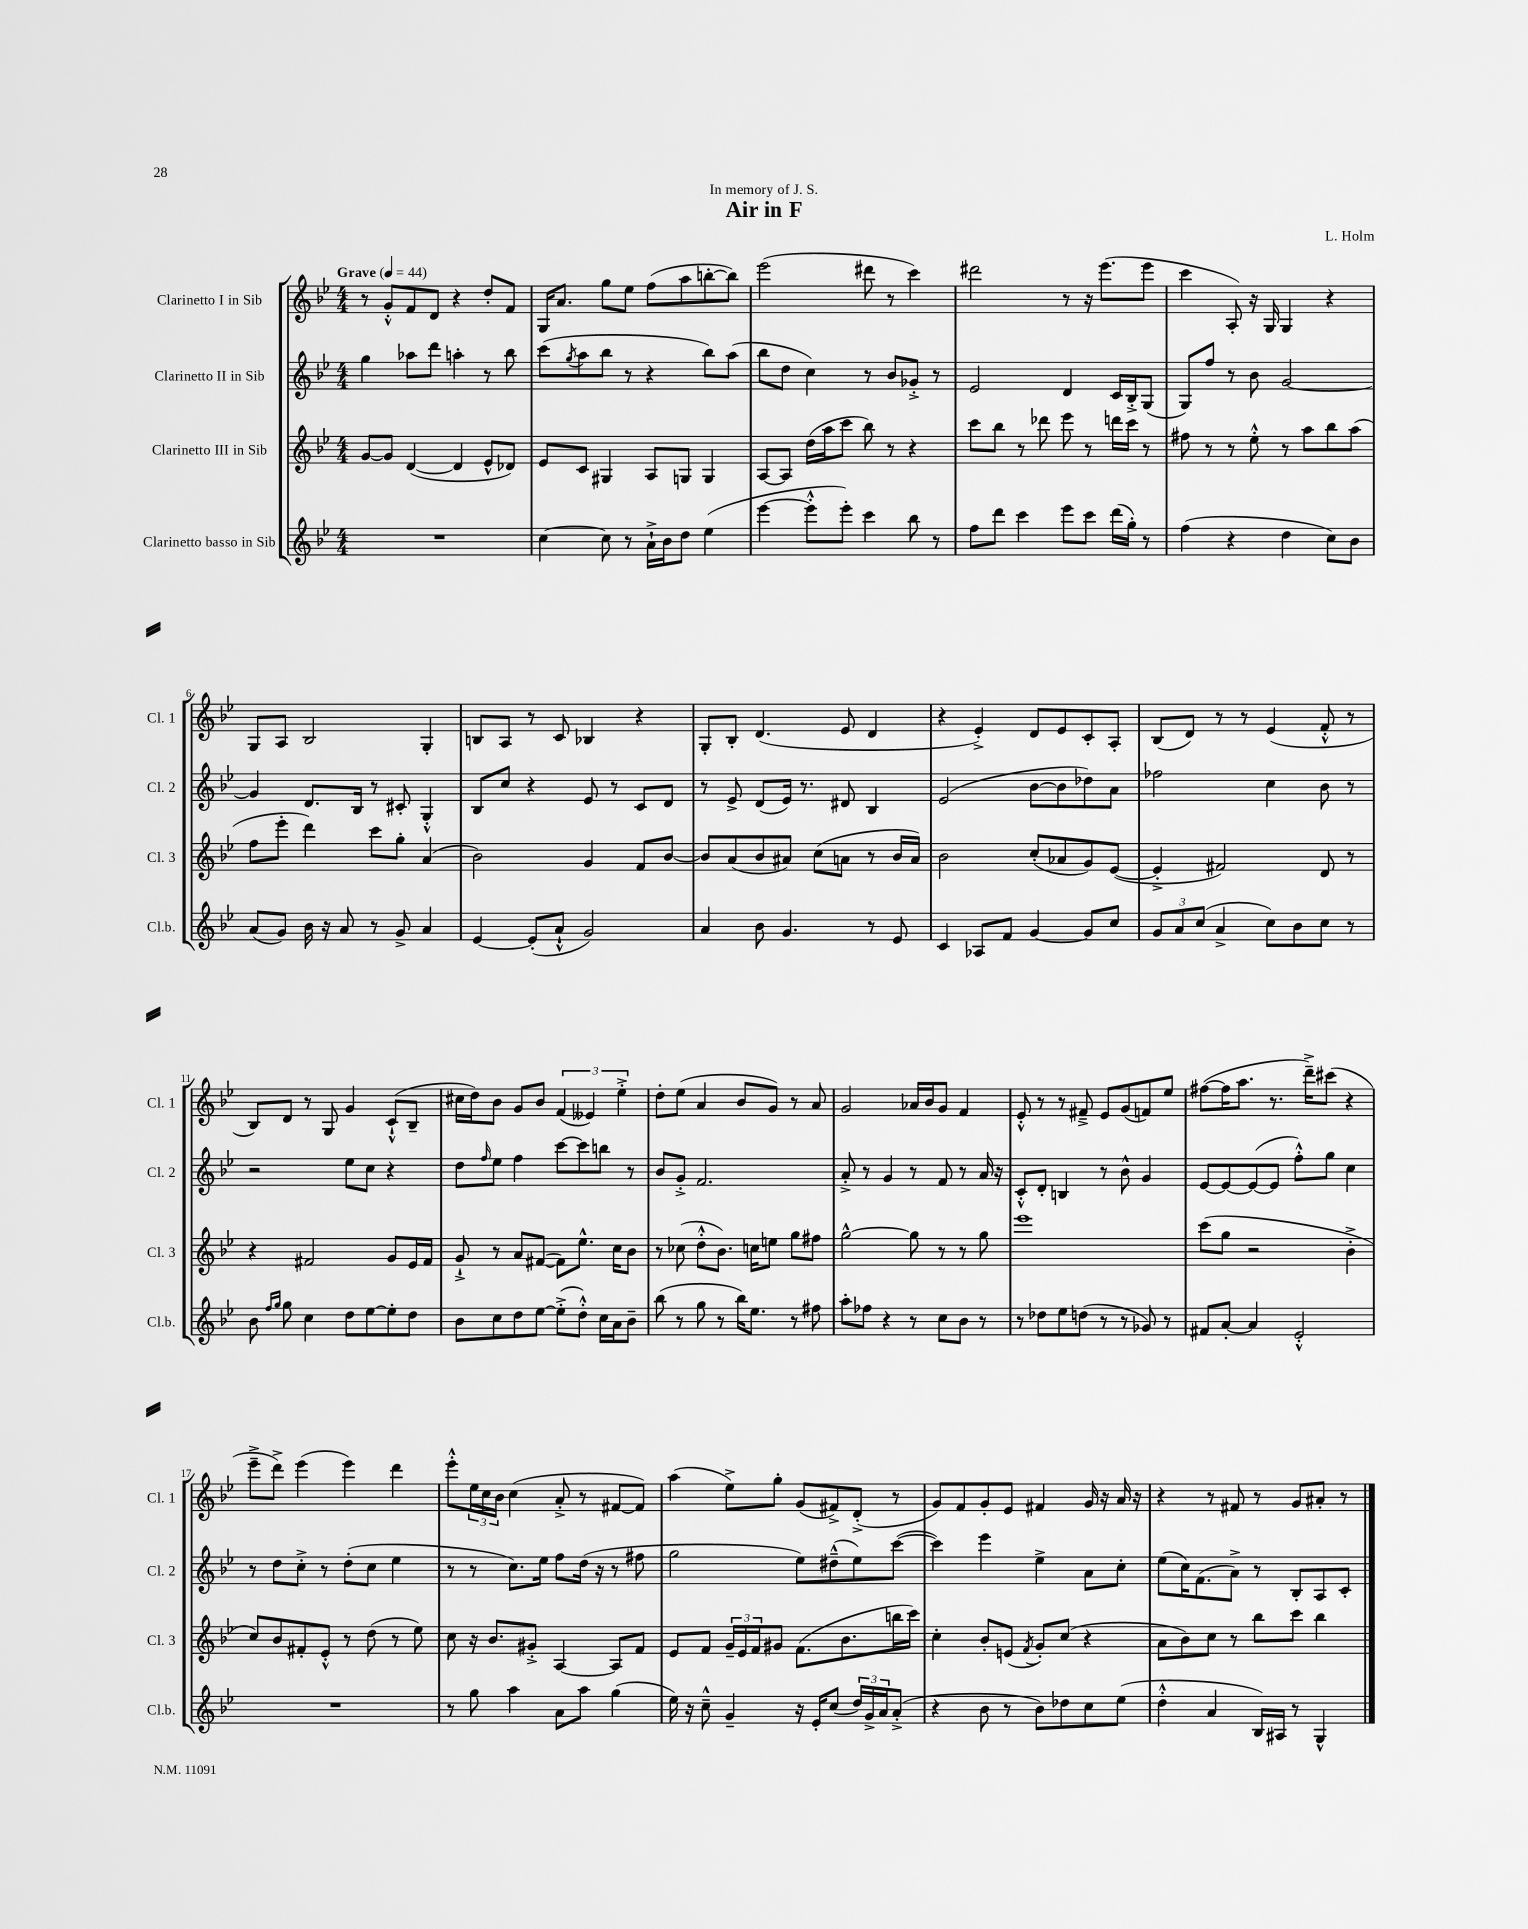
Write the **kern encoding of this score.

**kern	**kern	**kern	**kern
*part4	*part3	*part2	*part1
*staff4	*staff3	*staff2	*staff1
*I"Clarinetto basso in Sib	*I"Clarinetto III in Sib	*I"Clarinetto II in Sib	*I"Clarinetto I in Sib
*I'Cl.b.	*I'Cl. 3	*I'Cl. 2	*I'Cl. 1
*clefG2	*clefG2	*clefG2	*clefG2
*k[b-e-]	*k[b-e-]	*k[b-e-]	*k[b-e-]
*M4/4	*M4/4	*M4/4	*M4/4
*MM44	*MM44	*MM44	*MM44
=1	=1	=1	=1
!	!	!	!LO:TX:a:B:t=Grave
1r	[8g/L	4gg\	8r
.	8g/J]	.	8g'^^/L
.	([4d/	8aa-X\L	8f/
.	.	8ddd\J	8d/J
.	4d/]	4aan'\	4r
.	8e-^^/L	8r	8dd'/L
.	8d-X/J)	8bb-\	8f/J
=2	=2	=2	=2
[4cc\	8e-/L	(8ccc\L	16G/KL
.	.	.	8.a/J
.	.	8qgg/	.
.	8c/J	8aa\	.
8cc\]	4G#X/	8bb-\J	8gg\L
8r	.	8r	8ee-\J
16a`^\LL	8A/L	4r	(8ff\L
16b-\J	.	.	.
8dd\J	8Gn/J	.	8aa\
(4ee-\	4G/	8bb-\L)	[8bbn'\
.	.	(8aa\J	8bb\J])
=3	=3	=3	=3
[4eee-\	[8A/L	8bb-\L	(2eee-\
.	8A/J]	8dd\J	.
8eee-'^^\L]	(16dd\LL	4cc\)	.
.	16aa\J	.	.
8eee-'\J)	8ccc\J	.	.
4ccc\	8bb-\)	8r	8ddd#X\
.	8r	8b-/L	8r
8bb-\	4r	8g-X'^/J	4ccc\)
8r	.	8r	.
=4	=4	=4	=4
8ff\L	8ccc\L	2e-/	2ddd#X\
8ddd\J	8bb-\J	.	.
4ccc\	8r	.	.
.	8ddd-X\	.	.
8eee-\L	8eee-\	4d/	8r
8ccc\J	8r	.	16r
.	.	.	(8.eee-\L
(16ddd\LL	16dddn\LL	16c/LL	.
16gg'\JJ)	16ccc\JJ	16B-'^/J	.
8r	8r	(8G/J	8eee-\J
=5	=5	=5	=5
(4ff\	8ff#X\	8G/L)	4ccc\
.	8r	8ff/J	.
4r	8r	8r	8A'/)
.	8ee-'^^\	8b-\	16r
.	.	.	16G/
4dd\	8r	[2g/	4G/
.	8aa\L	.	.
8cc\L)	8bb-\	.	4r
8b-\J	(8aa\J	.	.
!!LO:LB:g=z
=6	=6	=6	=6
(8a/L	8ff\L	4g/]	8G/L
8g/J)	8eee-'\J	.	8A/J
16b-\	4ddd\)	8.d/L	2B-/
16r	.	.	.
8a/	.	.	.
.	.	16B-/Jk	.
8r	8ccc\L	8r	.
8g^/	8gg'\J	8c#X'/	.
4a/	(4a/	4G'^^/	4G'/
=7	=7	=7	=7
[4e-/	2b-\)	8B-/L	8Bn/L
.	.	8cc/J	8A/J
(8e-'/L]	.	4r	8r
8a`^^/J	.	.	8c/
2g/)	4g/	8e-/	4B-X/
.	.	8r	.
.	8f/L	8c/L	4r
.	[8b-/J	8d/J	.
=8	=8	=8	=8
4a/	8b-/L]	8r	8G'/L
.	(8a/	8e-^/	8B-'/J
8b-\	8b-/	(8d/L	(4.d/
4.g/	8a#X/J)	16e-/Jk)	.
.	.	8.r	.
.	(8cc\L	.	.
.	8an\J	8d#X/	8e-/
8r	8r	4B-/	4d/
8e-/	16b-/LL	.	.
.	16a/JJ)	.	.
=9	=9	=9	=9
4c/	2b-\	(2e-/	4r
8A-X/L	.	.	4e-'^/)
8f/J	.	.	.
[4g/	(8cc'/L	[8b-\L	8d/L
.	8a-X/	8b-\]	8e-/
8g/L]	8g/)	8dd-X\)	8c'/
8cc/J	([8e-/J	8a\J	8A'/J
=10	=10	=10	=10
12g/L	4e-'^/]	2ff-X\	(8B-/L
12a/	.	.	.
.	.	.	8d/J)
(12cc/J	.	.	.
4a^/	2f#X/)	.	8r
.	.	.	8r
8cc\L)	.	4cc\	(4e-/
8b-\	.	.	.
8cc\J	8d/	8b-\	8f'^^/
8r	8r	8r	8r
!!LO:LB:g=z
=11	=11	=11	=11
8b-\	4r	2r	8B-/L)
16qqff/LL	.	.	.
16qqgg/JJ	.	.	.
8gg\	.	.	8d/J
4cc\	2f#X/	.	8r
.	.	.	8G/
8dd\L	.	8ee-\L	4g/
[8ee-\	.	8cc\J	.
8ee-'\]	8g/L	4r	(8c`^^/L
8dd\J	16e-/L	.	8B-~/J
.	16f#/JJ	.	.
=12	=12	=12	=12
8b-\L	8g`^/	8dd\L	16cc#X\LL
.	.	.	16dd\J)
.	.	16qqff/	.
8cc\	8r	8ee-\J	8b-\J
8dd\	8a/L	4ff\	8g/L
[8ee-\J	([8f#X/J	.	8b-/J
(8ee-'^\L]	8f#\L])	[8ccc\L	(6f/
8dd'^^\J)	8.ee-^^\J	8ccc\]	.
.	.	.	6e--X/)
16cc\LL	.	8bbn\J	.
16a\J	16cc\KL	.	.
.	.	.	6ee-'^\
8b-~\J	8b-\J	8r	.
=13	=13	=13	=13
(8bb-\	8r	8b-/L	8dd'\L
8r	(8cc-X\	8g'^/J	(8ee-\J
8gg\	8dd'^^\L	2.f/	4a/
8r	8.b-\J)	.	.
16bb-\KL)	.	.	8b-/L
8.ee-\J	16ccn\KL	.	.
.	8een\J	.	8g/J)
8r	8gg\L	.	8r
8ff#X\	8ff#X\J	.	8a/
=14	=14	=14	=14
8aa'\L	[2gg^^\	8a'^/	2g/
8ff-X\J	.	8r	.
4r	.	4g/	.
8r	8gg\]	8r	16a-X/LL
.	.	.	16b-/J
8cc\L	8r	8f/	8g/J
8b-\J	8r	8r	4f/
8r	8gg\	16a/	.
.	.	16r	.
=15	=15	=15	=15
8r	1eee-	8c'^^/L	8e-'^^/
8dd-X\L	.	8d'/J	8r
8ee-\	.	4Bn/	8r
(8ddn\J	.	.	8f#X~^/
8r	.	8r	8e-/L
8r	.	8b-^^\	(8g/
8g-X/)	.	4g/	8fn/)
8r	.	.	8ee-/J
=16	=16	=16	=16
8f#X/L	(8ccc\L	[8e-/L	([8ff#X\L
[8a'/J	8gg\J	8e-/_	16ff#\K]
.	.	.	8.aa\J
4a/]	2r	(8e-/_	.
.	.	8e-/J]	8.r
2e-'^^/	.	8ff'^^\L)	.
.	.	.	16ddd~^\KL)
.	.	8gg\J	(8ccc#X\J
.	4b-'^\	4cc\	4r
!!LO:LB:g=z
=17	=17	=17	=17
1r	8cc/L)	8r	8eee-~^\L
.	8b-/	8dd\L	8ddd^\J)
.	8f#X'/	8cc'^\J	(4eee-\
.	8e-'^^/J	8r	.
.	8r	(8dd'\L	4eee-\)
.	(8dd\	8cc\J	.
.	8r	4ee-\	4ddd\
.	8ee-\)	.	.
=18	=18	=18	=18
8r	8cc\	8r	8eee-'^^\L
8gg\	16r	8r	24ee-\L
.	.	.	24cc\
.	8.b-/L	.	.
.	.	.	24b-\JJ
4aa\	.	8.cc\L)	(4cc\
.	8g#X'^/J	.	.
.	.	16ee-\Jk	.
8a\L	[4A/	8ff\L	8a'^/
8aa\J	.	(16dd\Jk	8r
.	.	16r	.
(4gg\	8A/L]	8r	[8f#X/L
.	8f/J	8ff#X\	8f#/J])
=19	=19	=19	=19
16ee-\)	8e-/L	2gg\	(4aa\
16r	.	.	.
8cc~^^\	8f/J	.	.
4g~/	24g~/LL	.	8ee-^\L)
.	24e-/	.	.
.	24f/J	.	.
.	8g#X/J	.	8gg'\J
16r	(8.f\L	8ee-\L)	(8g/L
16e-'/KL	.	.	.
(8cc/J	.	(8dd#X~^^\	8f#X^/)
.	8.b-\	.	.
24dd/LL)	.	8ee-\)	(8d'^/J
24g^/	.	.	.
24a/J	.	.	.
(8a'^/J	16bbn\L	([8ccc\J	8r
.	16ccc\JJ)	.	.
=20	=20	=20	=20
4r	4cc'\	4ccc\])	8g/L)
.	.	.	8f/
8b-\	8b-'/L	4eee-\	8g'/
8r	(8en/J	.	8e-/J
.	8qf/	.	.
8b-\L)	8g'/L)	4ee-^\	4f#X/
8dd-X\	(8cc/J	.	.
8cc\	4r	8a\L	16g/
.	.	.	16r
(8ee-\J	.	8cc'\J	16a/
.	.	.	16r
=21	=21	=21	=21
4dd'^^\	8a\L	(8ee-\L	4r
.	8b-\)	16cc\K)	.
.	.	(8.f\	.
4a/	8cc\J	.	8r
.	8r	8a^\J)	8f#X/
16B-/LL)	8bb-\L	8r	8r
16A#X/JJ	.	.	.
8r	8ccc\J	8B-'/L	8g/L
4G^^/	4bb-\	8A/	8a#X'/J
.	.	8c'/J	8r
==	==	==	==
*-	*-	*-	*-
